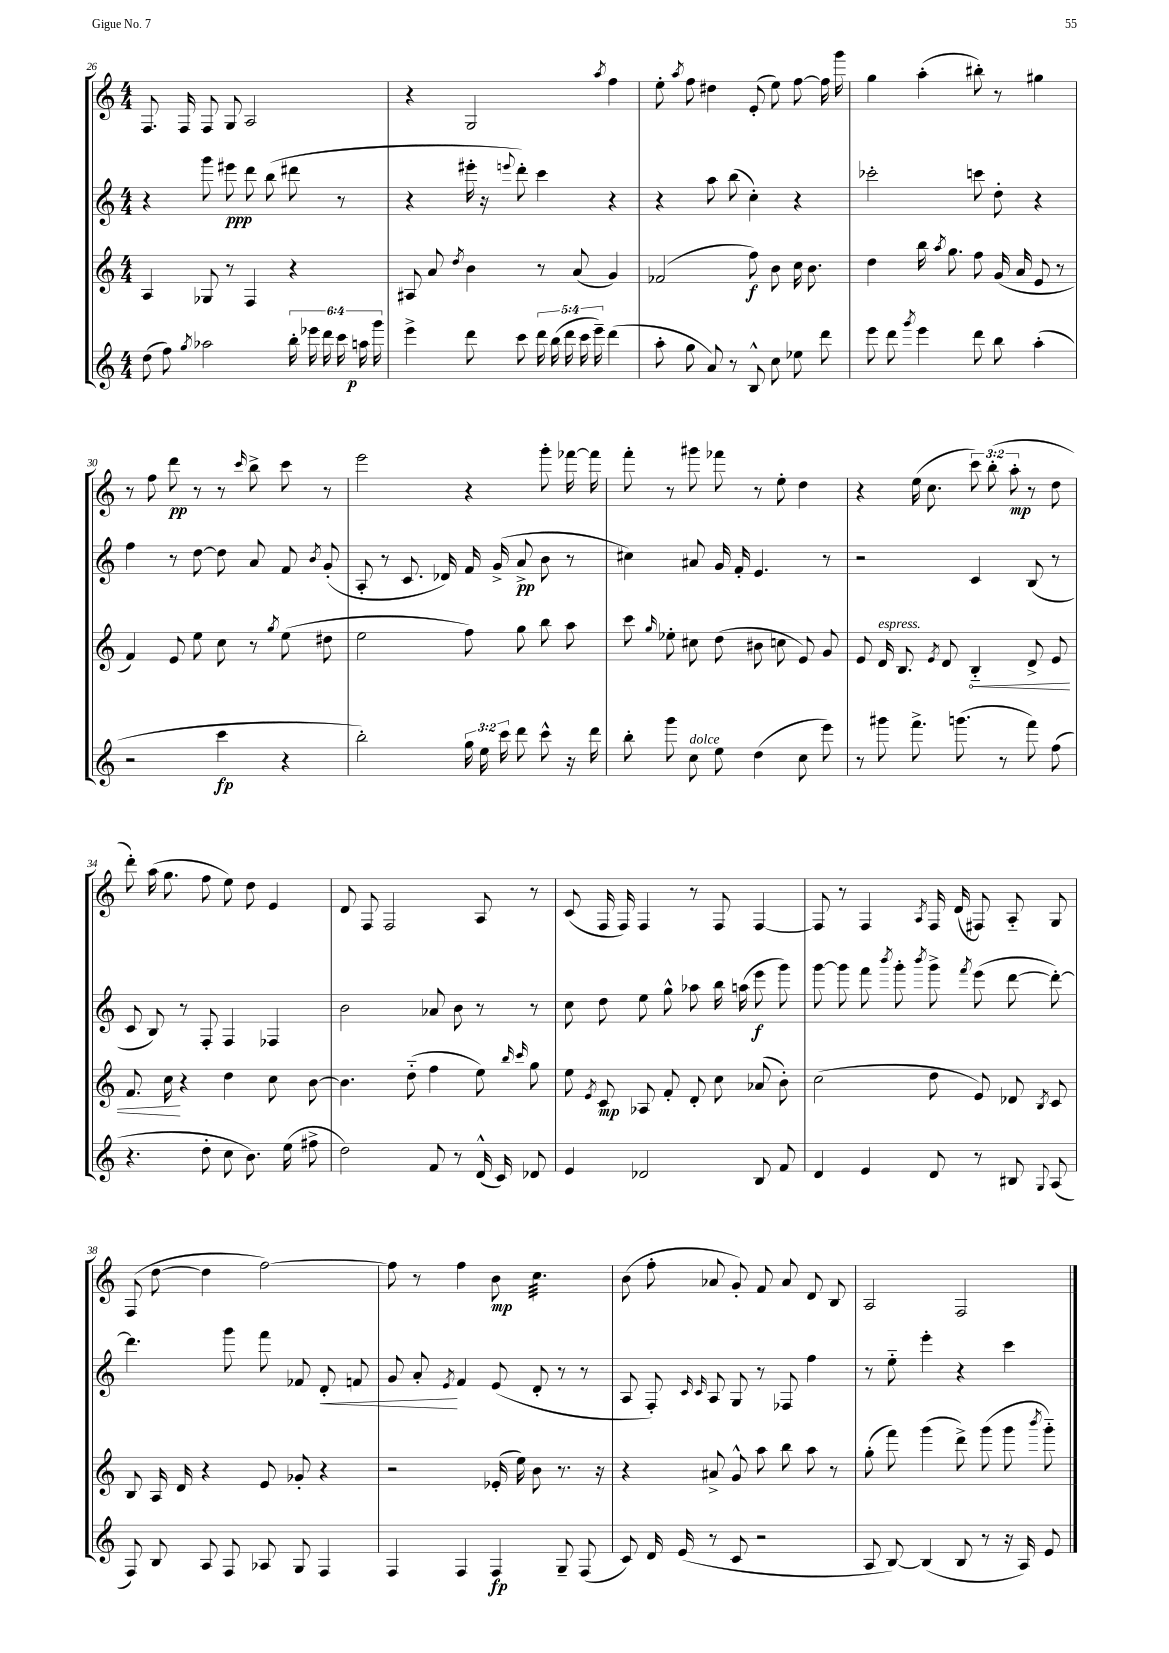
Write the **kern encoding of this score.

**kern	**dynam	**kern	**dynam	**kern	**dynam	**kern	**dynam
*part4	*part4	*part3	*part3	*part2	*part2	*part1	*part1
*staff4	*staff4	*staff3	*staff3	*staff2	*staff2	*staff1	*staff1
*clefG2	*	*clefG2	*	*clefG2	*	*clefG2	*
*k[]	*	*k[]	*	*k[]	*	*k[]	*
*M4/4	*	*M4/4	*	*M4/4	*	*M4/4	*
=26	=26	=26	=26	=26	=26	=26	=26
(8dd\	.	4A/	.	4r	.	8.F/	.
8ff\)	.	.	.	.	.	.	.
.	.	.	.	.	.	16F/	.
8qgg/	.	.	.	.	.	.	.
2aa-X\	.	8G-X/	.	8ggg\	.	8F/	.
.	.	8r	.	8eee#X\	ppp	8G/	.
.	.	4F/	.	8ddd\	.	2A/	.
.	.	.	.	(8bb\	.	.	.
24bb'\	.	4r	.	8ddd#X\	.	.	.
24eee-X\	.	.	.	.	.	.	.
24ddd\	.	.	.	.	.	.	.
24ccc\	.	.	.	8r	.	.	.
24aan\	p	.	.	.	.	.	.
24ggg\	.	.	.	.	.	.	.
=27	=27	=27	=27	=27	=27	=27	=27
4eee^\	.	8A#X/	.	4r	.	4r	.
.	.	8a/	.	.	.	.	.
.	.	8qdd/	.	.	.	.	.
8ddd\	.	4b\	.	16eee#X'\	.	2G/	.
.	.	.	.	16r	.	.	.
.	.	.	.	8qqeeen/	.	.	.
8ccc\	.	.	.	8ddd'\)	.	.	.
20ddd\	.	8r	.	4ccc\	.	.	.
(20bb\	.	.	.	.	.	.	.
20ddd\	.	.	.	.	.	.	.
.	.	(8a/	.	.	.	.	.
20ccc\	.	.	.	.	.	.	.
20eee~\)	.	.	.	.	.	.	.
.	.	.	.	.	.	8qaa/	.
(4ddd\	.	4g/)	.	4r	.	4ff\	.
=28	=28	=28	=28	=28	=28	=28	=28
8aa'\	.	(2f-X/	.	4r	.	8ee'\	.
.	.	.	.	.	.	8qaa/	.
8gg\	.	.	.	.	.	8ff\	.
8a/)	.	.	.	8aa\	.	4dd#X\	.
8r	.	.	.	(8bb\	.	.	.
8B^^/	.	8ff\)	f	4cc'\)	.	(8e'/	.
8cc\	.	8b\	.	.	.	8ee\)	.
8ee-X\	.	16cc\	.	4r	.	[8ff\	.
.	.	8.b\	.	.	.	.	.
8ddd\	.	.	.	.	.	16ff\]	.
.	.	.	.	.	.	16ggg\	.
=29	=29	=29	=29	=29	=29	=29	=29
8eee\	.	4dd\	.	2ccc-X'\	.	4gg\	.
8ddd\	.	.	.	.	.	.	.
8qggg/	.	.	.	.	.	.	.
4eee\	.	16bb\	.	.	.	(4aa'\	.
.	.	8qaa/	.	.	.	.	.
.	.	8.gg\	.	.	.	.	.
8ddd\	.	8ff\	.	8cccn\	.	8bb#X'\)	.
8bb\	.	(16g/	.	8dd'\	.	8r	.
.	.	16a/	.	.	.	.	.
(4aa'\	.	8e/	.	4r	.	4gg#X\	.
.	.	8r	.	.	.	.	.
!!LO:LB:g=z
=30	=30	=30	=30	=30	=30	=30	=30
2r	.	4f/)	.	4ff\	.	8r	.
.	.	.	.	.	.	8ff\	.
.	.	8e/	.	8r	.	8ddd\	pp
.	.	8ee\	.	[8dd\	.	8r	.
4ccc\	fp	8cc\	.	8dd\]	.	8r	.
.	.	.	.	.	.	16qqccc/	.
.	.	8r	.	8a/	.	8bb^\	.
.	.	8qgg/	.	.	.	.	.
4r	.	(8ee\	.	8f/	.	8ccc\	.
.	.	.	.	8qb/	.	.	.
.	.	8dd#X\	.	(8g'/	.	8r	.
=31	=31	=31	=31	=31	=31	=31	=31
2bb'\)	.	2ee\	.	8A'/	.	2eee\	.
.	.	.	.	8r	.	.	.
.	.	.	.	8.c/	.	.	.
.	.	.	.	16d-X/)	.	.	.
24gg\	.	8ff\)	.	16f/	.	4r	.
24ee\	.	.	.	.	.	.	.
.	.	.	.	(16g^/	.	.	.
24ccc\	.	.	.	.	.	.	.
8ddd\	.	8gg\	.	8a^/	pp	.	.
8ccc^^\	.	8bb\	.	8b\	.	8ggg'\	.
16r	.	8aa\	.	8r	.	[16fff-X\	.
16ddd\	.	.	.	.	.	16fff-\]	.
=32	=32	=32	=32	=32	=32	=32	=32
8bb'\	.	8ccc\	.	4cc#X\)	.	8fff'\	.
.	.	16qqgg/	.	.	.	.	.
8ggg\	.	8ee-X'\	.	.	.	8r	.
!LO:TX:a:i:t=dolce	!	!	!	!	!	!	!
8cc\	.	8cc#X\	.	8a#X/	.	8ggg#X\	.
8ee\	.	(8dd\	.	16g/	.	8fff-X\	.
.	.	.	.	16f'/	.	.	.
(4dd\	.	8b#X\	.	4.e/	.	8r	.
.	.	8ccn\	.	.	.	8ee'\	.
8cc\	.	8e/)	.	.	.	4dd\	.
8eee\)	.	8g/	.	8r	.	.	.
=33	=33	=33	=33	=33	=33	=33	=33
8r	.	8e/	.	2r	.	4r	.
!	!	!LO:TX:a:i:t=espress.	!	!	!	!	!
8ggg#X\	.	16d/	.	.	.	.	.
.	.	8.B/	.	.	.	.	.
8.fff^\	.	.	.	.	.	(16ee\	.
.	.	.	.	.	.	8.cc\	.
.	.	8qe/	.	.	.	.	.
.	.	8d/	.	.	.	.	.
(8.gggn\	.	.	.	.	.	.	.
!	!	!	!LO:HP:b	!	!	!	!
.	.	4B/	<	4c/	.	12ccc\)	.
.	.	.	.	.	.	(12bb'\	.
8r	.	.	.	.	.	.	.
.	.	.	.	.	.	12aa'\	mp
8fff\)	.	8d^/	.	(8B/	.	8r	.
(8ff\	.	8e/	.	8r	.	8dd\	.
!!LO:LB:g=z
=34	=34	=34	=34	=34	=34	=34	=34
4.r	.	8.f/	.	8c/	.	8ddd'\)	.
.	.	.	.	8B/)	.	(16aa\	.
.	.	16cc\	.	.	.	8.gg\	.
.	.	4r	[	8r	.	.	.
8dd'\	.	.	.	8F'/	.	8ff\	.
8cc\	.	4dd\	.	4F/	.	8ee\)	.
8.b\)	.	.	.	.	.	8dd\	.
.	.	8cc\	.	4F-X/	.	4e/	.
(16ee\	.	.	.	.	.	.	.
8ff#X^\	.	[8b\	.	.	.	.	.
=35	=35	=35	=35	=35	=35	=35	=35
2dd\)	.	4.b\]	.	2b\	.	8d/	.
.	.	.	.	.	.	8F/	.
.	.	.	.	.	.	2F/	.
.	.	(8dd\	.	.	.	.	.
8f/	.	4ff\	.	8a-X/	.	.	.
8r	.	.	.	8b\	.	.	.
(16d^^/	.	8ee\)	.	8r	.	8A/	.
16c/)	.	.	.	.	.	.	.
.	.	16qqbb/	.	.	.	.	.
.	.	16qqccc/	.	.	.	.	.
8d-X/	.	8gg\	.	8r	.	8r	.
=36	=36	=36	=36	=36	=36	=36	=36
4e/	.	8ee\	.	8cc\	.	(8c/	.
.	.	8qe/	.	.	.	.	.
.	.	8c/	mp	8dd\	.	16F/	.
.	.	.	.	.	.	16F/)	.
2d-X/	.	8A-X/	.	8ee\	.	4F/	.
.	.	8f'/	.	8gg^^\	.	.	.
.	.	8d'/	.	8aa-X\	.	8r	.
.	.	8cc\	.	16bb\	.	8F/	.
.	.	.	.	(16aan\	.	.	.
8B/	.	(8a-X/	.	8eee\	f	[4F/	.
8f/	.	8b'\)	.	8ggg\)	.	.	.
=37	=37	=37	=37	=37	=37	=37	=37
4d/	.	(2cc\	.	[8ggg\	.	8F/]	.
.	.	.	.	8ggg\]	.	8r	.
4e/	.	.	.	8fff\	.	4F/	.
.	.	.	.	8qbbb/	.	.	.
.	.	.	.	8ggg'\	.	.	.
.	.	.	.	8qbbb/	.	8qA/	.
8d/	.	8dd\	.	8ggg^\	.	16F/	.
.	.	.	.	.	.	(16d/	.
.	.	.	.	8qfff/	.	.	.
8r	.	8e/)	.	(8eee\	.	8F#X/)	.
8B#X/	.	8d-X/	.	[8ddd\	.	8A/	.
8qqG/	.	8qB/	.	.	.	.	.
(8A/	.	8c/	.	8ddd'\_)	.	8G/	.
!!LO:LB:g=z
=38	=38	=38	=38	=38	=38	=38	=38
8F/)	.	8B/	.	4.ddd\]	.	(8F/	.
8B/	.	16A/	.	.	.	[8dd\	.
.	.	16d/	.	.	.	.	.
8A/	.	4r	.	.	.	4dd\]	.
8F/	.	.	.	8ggg\	.	.	.
8A-X/	.	8e/	.	8fff\	.	[2ff\)	.
8G/	.	8g-X'/	.	8f-X/	.	.	.
!	!	!	!	!	!LO:HP:b	!	!
4F/	.	4r	.	8d'/	<	.	.
.	.	.	.	8fn/	.	.	.
=39	=39	=39	=39	=39	=39	=39	=39
4F/	.	2r	.	8g/	.	8ff\]	.
.	.	.	.	8a'/	.	8r	.
.	.	.	.	8qe/	.	.	.
4F/	.	.	.	4f/	[	4ff\	.
4F/	fp	(16e-X'/	.	(8e/	.	8b\	mp
.	.	16ee\)	.	.	.	.	.
*	*	*	*	*	*	*tremolo	*
.	.	8b\	.	8d'/	.	32cc\LLL	.
.	.	.	.	.	.	32cc\	.
.	.	.	.	.	.	32cc\	.
.	.	.	.	.	.	32cc\	.
8G~/	.	8.r	.	8r	.	32cc\	.
.	.	.	.	.	.	32cc\	.
.	.	.	.	.	.	32cc\	.
.	.	.	.	.	.	32cc\	.
(8F/	.	.	.	8r	.	32cc\	.
.	.	.	.	.	.	32cc\	.
.	.	16r	.	.	.	32cc\	.
.	.	.	.	.	.	32cc\JJJ	.
*	*	*	*	*	*	*Xtremolo	*
=40	=40	=40	=40	=40	=40	=40	=40
8c/)	.	4r	.	8A/	.	(8b\	.
16d/	.	.	.	8F'/)	.	8ff'\	.
(16e/	.	.	.	.	.	.	.
.	.	.	.	16qqc/	.	.	.
.	.	.	.	16qqc/	.	.	.
8r	.	8a#X^/	.	8A/	.	8a-X/	.
8c/	.	8g^^/	.	8G/	.	8g'/)	.
2r	.	8aa\	.	8r	.	8f/	.
.	.	8bb\	.	8F-X/	.	8a-/	.
.	.	8aa\	.	4ff\	.	8d/	.
.	.	8r	.	.	.	8B/	.
=41	=41	=41	=41	=41	=41	=41	=41
8A/	.	(8gg'\	.	8r	.	2A/	.
[8B/)	.	8fff\)	.	8ee\	.	.	.
(4B/]	.	(4ggg\	.	4eee'\	.	.	.
8B/	.	8ddd^\)	.	4r	.	2F/	.
8r	.	(8ggg\	.	.	.	.	.
16r	.	8ggg\	.	4ccc\	.	.	.
16A/)	.	.	.	.	.	.	.
.	.	8qbbb/	.	.	.	.	.
8e/	.	8ggg\)	.	.	.	.	.
==	==	==	==	==	==	==	==
*-	*-	*-	*-	*-	*-	*-	*-
